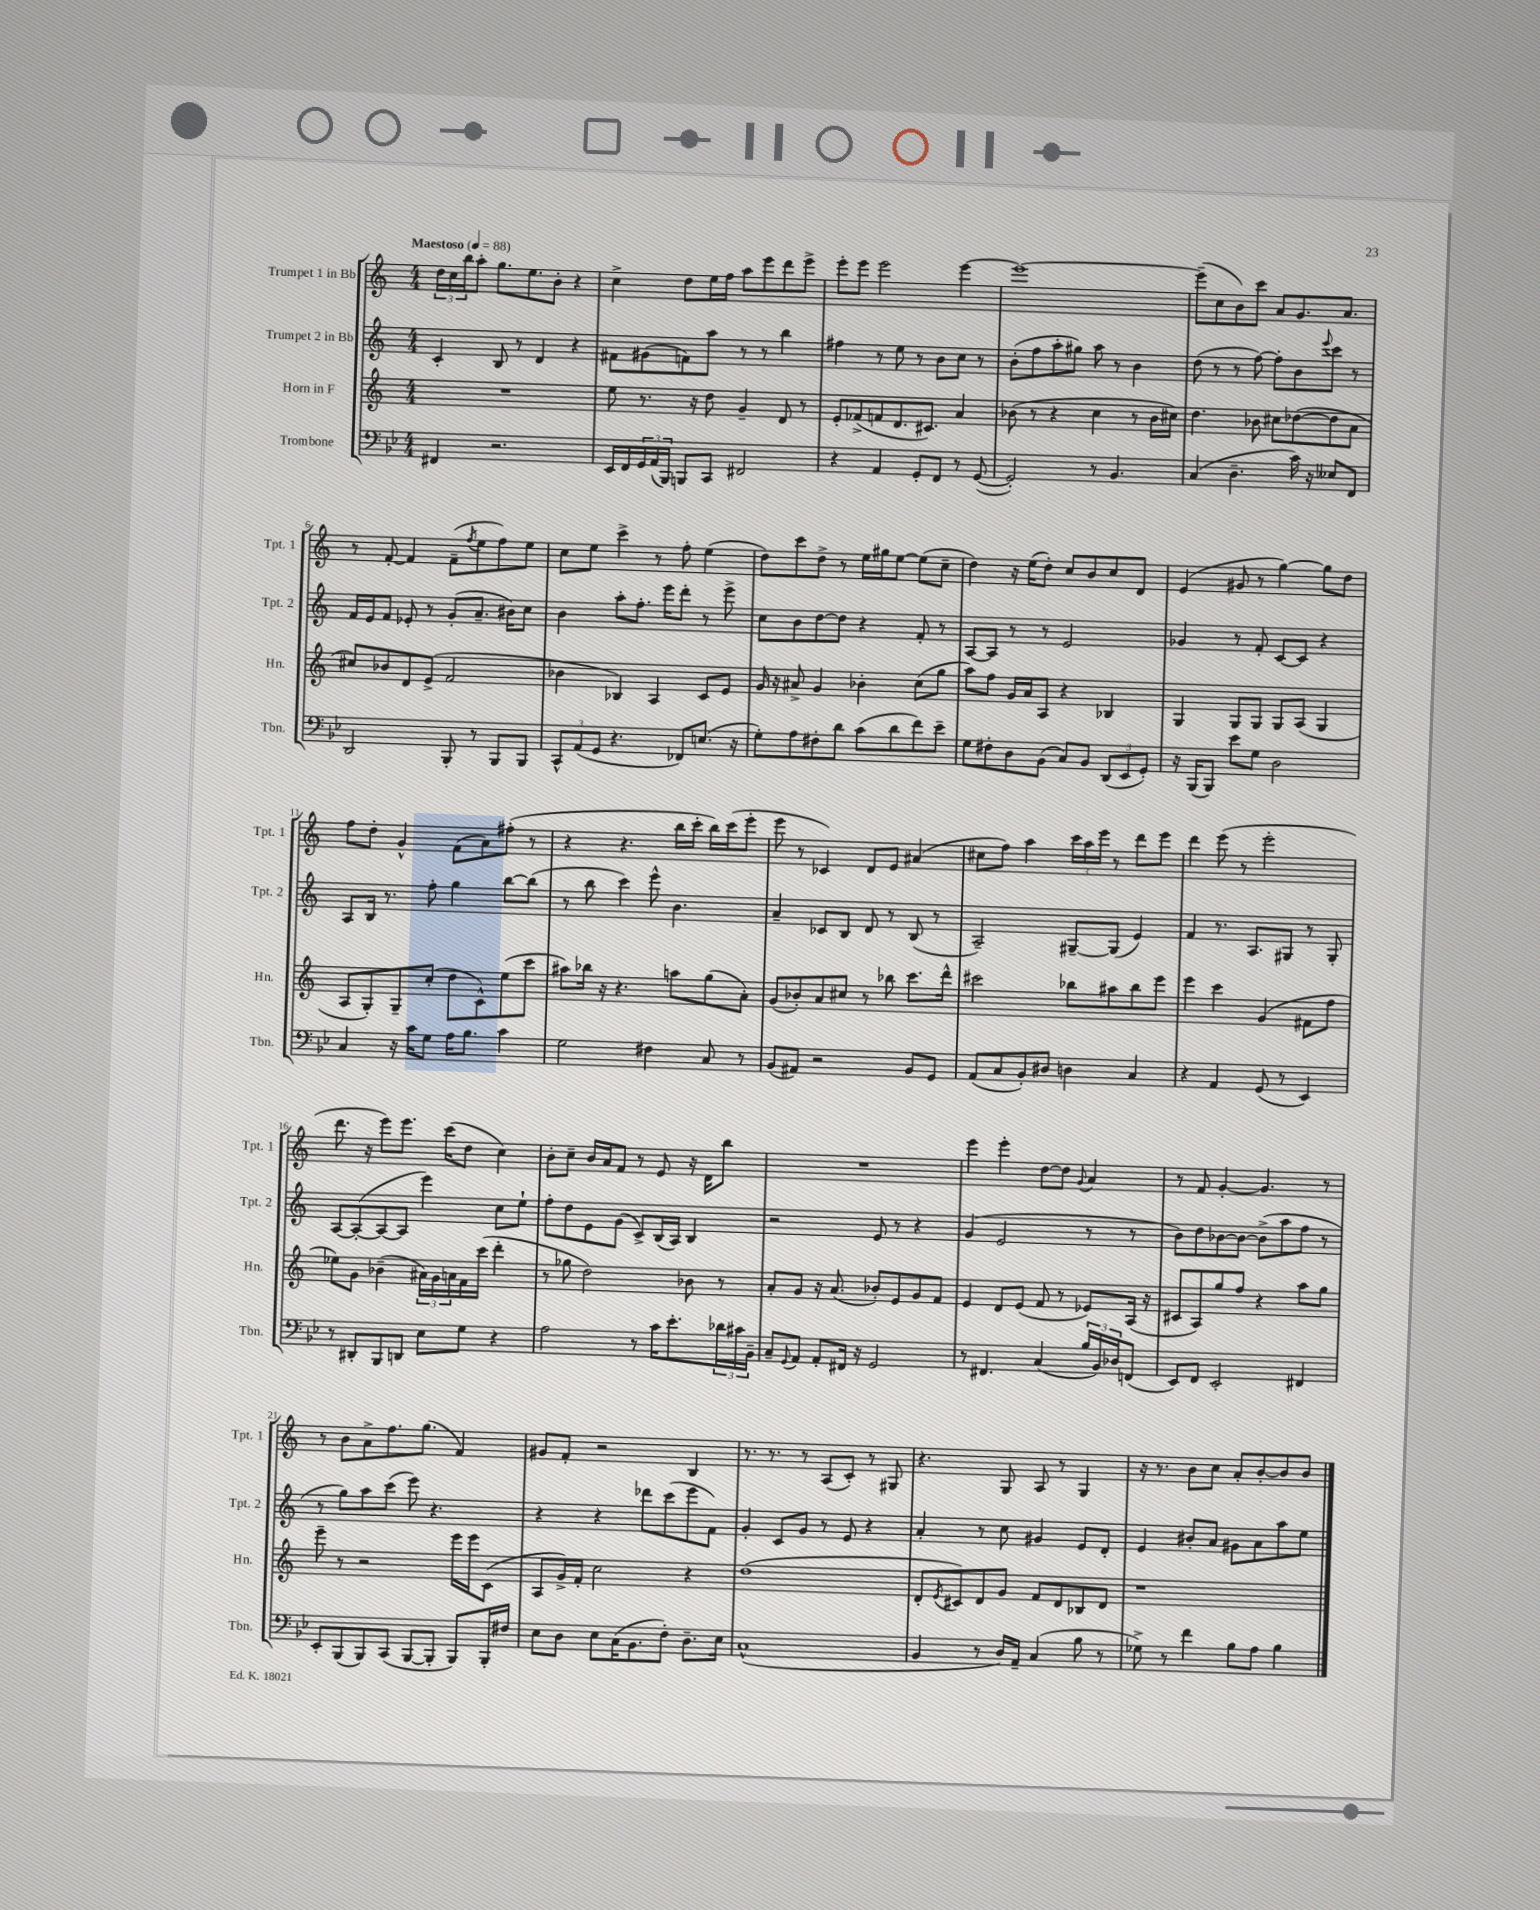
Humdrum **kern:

**kern	**kern	**kern	**kern
*part4	*part3	*part2	*part1
*staff4	*staff3	*staff2	*staff1
*I"Trombone	*I"Horn in F	*I"Trumpet 2 in Bb	*I"Trumpet 1 in Bb
*I'Tbn.	*I'Hn.	*I'Tpt. 2	*I'Tpt. 1
*clefF4	*clefG2	*clefG2	*clefG2
*k[b-e-]	*k[]	*k[]	*k[]
*M4/4	*M4/4	*M4/4	*M4/4
*MM88	*MM88	*MM88	*MM88
=1	=1	=1	=1
!	!	!	!LO:TX:a:B:t=Maestoso
4FF#X/	1r	4c'/	24dd\LL
.	.	.	24cc\
.	.	.	24bb\J
.	.	.	8aa'\J
2.r	.	8B/	8.gg\L
.	.	8r	.
.	.	.	8.ee\
.	.	4d/	.
.	.	.	8b'\J
.	.	4r	4r
=2	=2	=2	=2
16EE-/LL	8ee\	8f#X\L	4cc^\
16FF/	.	.	.
24GG/	8.r	(8g#X\	.
(24AA/	.	.	.
24BBB-/JJ)	.	.	.
8BBBn/L	.	8fn\)	8dd\L
.	16r	.	.
8CC/J	8dd\	8aa\J	16ee\L
.	.	.	16ff\JJ
2FF#X/	4g~/	8r	8aa\L
.	.	8r	8eee\
.	8d/	4bb\	8ddd\
.	8r	.	8eee^\J
=3	=3	=3	=3
4r	8e'/L	4ff#X\	8eee'\L
.	(8f-X^/	.	8eee\J
4AA/	8fn/	8r	2eee\
.	8.d/	8ee\	.
8GG'/L	.	8r	.
.	8.c#X/J)	.	.
8FF/J	.	8b\L	.
8r	4a/	8cc\J	[4eee\
([8GG/	.	8r	.
=4	=4	=4	=4
2GG'/])	(8b-X\	(8b'\L	1eee_
.	8r	8ff\	.
.	4r	8aa'\	.
.	.	8gg#X\J)	.
8r	4cc\	8aa\	.
4.BB-/	.	8r	.
.	8r	4b\	.
.	16b-\LL	.	.
.	16cc#X\JJ)	.	.
=5	=5	=5	=5
(4C/	4.dd\	(8dd\	(8eee~\L]
.	.	8r	8cc\
4.D~\	.	8r	8b\)
.	8b-X\	[8ff\)	8ccc\J
.	8cc#X\L	8ff'\L]	8a/L
16c\)	([8dd-X\	8b\	8.g/
16r	.	.	.
.	.	8qqeee/	.
8E--X/L	8dd-\]	8ccc\J	.
.	.	.	8.a/J
8FF/J	8a\J	8r	.
!!LO:LB:g=z
=6	=6	=6	=6
2DD/	8cc#X/L)	16f/LL	8r
.	.	16e/J	.
.	8b-X/	8f/J	[8f'/
.	8d/	8e-X'/	4f/]
.	(8e^/J	8r	.
8BBB-'/	2f/	(8g'/L	(8f~\L
.	.	.	8qff/
8r	.	8.a~/J	8ee\
8BBB-/L	.	.	8ff\)
.	.	16b#X\KL)	.
8BBB-/J	.	8cc\J	8ee\J
=7	=7	=7	=7
12CC^^/L	4b-X\	4b\	8cc\L
(12AA/	.	.	.
.	.	.	8ee\J
12GG/J	.	.	.
4.r	4B-X/)	8aa'\L	4ccc^\
.	.	8.ff'\J	.
.	4A/	.	8r
.	.	16eee\KL	.
8FF-X/L)	.	8ddd'\J	8ff'\
(8.En/J	8c/L	8r	(4ee\
.	8e/J	8eee^\	.
16r	.	.	.
=8	=8	=8	=8
8G'\L)	16g/	8cc\L	8dd\L)
.	16r	.	.
8A\	8a#X^/	8b\	8ccc\
8F#X'\	4g/	[8dd\	8dd^\J
8d\J	.	8dd\J]	8r
(8c\L	4b-X'\	4r	16ee\LL
.	.	.	16gg#X\J
8d\	.	.	[8ee\J
8f\)	(8cc\L	8f'/	(8ee\L]
8e-~\J	8gg\J	8r	8cc~\J
=9	=9	=9	=9
8G\L	8aa\L)	[8A/L	4dd\)
8F#X'\	8ff\J	8A/J]	.
8D\	16g/LL	8r	16r
.	16a/J	.	(16ee\KL
(8BB-\J	8A/J	8r	8dd'\J)
8C/L)	4r	2e/	8cc/L
8BB-/J	.	.	8b/
(12DD/L	4B-X/	.	8cc/
12EE-/	.	.	.
.	.	.	8d/J
12GG'/J)	.	.	.
=10	=10	=10	=10
16r	4G/	4g-X/	(4e/
(16BBB-/KL	.	.	.
8BBB-/J)	.	.	.
8e-\L	8G/L	8r	8g#X/
8G\J	8G/J	8f'/	8r
2D\	8G/L	[8c/L	[4gg\)
.	(8A/J	8c/J]	.
.	4G/	4r	8gg\L]
.	.	.	8dd\J
!!LO:LB:g=z
=11	=11	=11	=11
4C/	8A/L	8A/L	8ff\L
.	8G'/)	16B/Jk	8dd'\J
.	.	8.r	.
16r	8G~/	.	4g^^/
16c\KL	.	.	.
8G\J	(8cc'/J	8ff'\	.
16A\KL	8dd\L	4gg\	(8f\L
8.B-\J	.	.	.
.	8c^^\)	.	8a\)
4c\	(8ee\	[8bb\L	(8ff#X'\J
.	8ccc\J	(8bb\J]	8r
=12	=12	=12	=12
2G\	8aa#X\L)	8r	4r
.	16bb-X\Jk	8bb\	.
.	16r	.	.
.	4.r	4ccc\)	4.r
4F#X\	.	8eee^^\	.
.	8aan\L	4.b\	16bb\LL
.	.	.	16ccc'\JJ
8C/	(8gg\	.	16bb\LL)
.	.	.	(16ccc\J
8r	8a'\J)	.	8eee'\J
=13	=13	=13	=13
(8BB-/L	(8g/L	4a~/	8eee\
8AA#X/J)	8b-X'/)	.	8r
2r	8a/	8c-X/L	4c-X/)
.	8cc#X/J	8B/J	.
.	8r	8d/	8d/L
.	8bb-X\	8r	8e/J
8BB-/L	8.ccc\L	(8B/	(4a#X/
8GG/J	.	8r	.
.	16ddd^^\Jk	.	.
=14	=14	=14	=14
(8AA/L	2ccc#X\	2A~/)	8cc#X\L
8C/	.	.	8ff\J)
8BB-'/)	.	.	4aa\
8D#X/J	.	.	.
4Dn\	8bb-X\L	[8G#X~/L	24ccc\LL
.	.	.	24aa\
.	.	.	24eee\JJ
.	8aa#X\	(8G#/J]	8r
4C/	8bb-\	4e/)	8ddd\L
.	8eee\J	.	8eee\J
=15	=15	=15	=15
4r	4eee\	4f/	4ddd\
4AA/	4ccc\	8.r	(8eee\
.	.	.	8r
.	.	8.A/L	.
(8GG/	(4g/	.	2eee'\
8r	.	8G#X/J	.
4EE-/)	8f#X\L	8r	.
.	8ff\J	8G#'/	.
!!LO:LB:g=z
=16	=16	=16	=16
8r	8ee-X\L)	[8A/L	8.ddd\
8DD#X'/L	8g\J	(8A'/_	.
.	.	.	16r
8BBB-/	(4b-X~\	8A/_	8eee\L)
8DDn/J	.	8A/J]	8.eee\J
8E-\L	24a#X\LL)	4eee\)	.
.	24g\	.	.
.	.	.	(16ccc\KL
.	24an\	.	.
8G\J	16f\	.	8dd\J
.	(16ccc\JJ	.	.
4r	4ddd'\	8cc\L	4cc\)
.	.	8ee`\J	.
=17	=17	=17	=17
2A\	8r	8ff'\L	8b'\L
.	8gg-X\	8dd\	8cc~\J
.	2dd\)	8e\	16b/LL
.	.	.	16a/J
.	.	(8g\J	8f/J
8r	.	8c^/L)	8r
16c\KL	.	(16B/L	8e/
8.e-'\	.	16A/JJ)	.
.	8b-X\	4B/	16r
.	.	.	16d\KL
24d-X\L	8r	.	8bb\J
24c#X\	.	.	.
24BB-~\JJ	.	.	.
=18	=18	=18	=18
8C~/L	8a'/L	2r	1r
8qqGG/	.	.	.
8AA/J	8g/J	.	.
8AA'/L	16r	.	.
.	(8.a/	.	.
16FF#X/Jk	.	.	.
16r	.	.	.
2GG/	8b-X'/L)	8e/	.
.	8e/	8r	.
.	8g/	4r	.
.	8f/J	.	.
=19	=19	=19	=19
8r	4e/	(4g/	4eee\
4.FF#X/	.	.	.
.	8d/L	2e/	4eee'\
.	(8e/J	.	.
(4C/	8f/	.	[8dd\L
.	8r	.	8dd\J]
.	.	.	8qqg/
24B-/LL	8e-X/L)	8r	4a/
24BB-/)	.	.	.
24D-X/J	.	.	.
(8FFn/J	(16A/Jk	8r	.
.	16r	.	.
=20	=20	=20	=20
8EE-/L)	8c#X/L	8b\L)	8r
8FF/J	8A/)	8dd\	8f/
2EE-'/	8gg/	[8b-X\	[4g'/
.	8ff/J	8b-\J_	.
.	4r	(8b-^\L]	4.g/]
.	.	8aa\	.
4FF#X/	8aa\L	8ff\J	.
.	8gg\J	8r	8r
!!LO:LB:g=z
=21	=21	=21	=21
8EE-'/L	8eee~\	8r	8r
(8BBB-/	8r	8gg\L)	8b\L
8BBB-/)	2r	8aa\	8a^\
(8CC/J	.	(8ccc\J	8.ff\
[8BBB-/L	.	8eee\)	.
.	.	.	(8.gg\J
8BBB-'/J]	.	4.r	.
8BBB-/L)	16eee\LL	.	4f/)
.	16eee\J	.	.
16BBB-'/L	(8c\J	.	.
16F#X/JJ	.	.	.
=22	=22	=22	=22
8E-\L	8A/L	4r	8g#X/L
8D\J	16g^/L)	.	8f'/J
.	16f'/JJ	.	.
8E-\L	2cc\	4r	2r
(16C\K	.	.	.
8.BB-\	.	.	.
.	.	8ddd-X\L	.
8F'\J)	.	(8ccc\	.
8.D~\L	4r	8eee\	4B/
.	.	8f\J)	.
16E-\Jk	.	.	.
=23	=23	=23	=23
(1C^^	(1dd	4g'/	8.r
.	.	.	8.r
.	.	8c/L	.
.	.	8g/J	8r
.	.	8r	(8A/L
.	.	8e/	8c'/J)
.	.	4r	8r
.	.	.	8G#X/
=24	=24	=24	=24
4BB-/	8d'/L	4a'/	4.r
.	8qe/	.	.
.	8c#X/)	.	.
8r	8d/	8r	.
16D/LL)	8g/J	8cc\	8G/
16AA~/JJ	.	.	.
(4C/	8f/L	4g#X/	8A/
.	8d/	.	8r
8B-\	8B-X/	8e/L	4G/
8r	8d/J	8d'/J	.
=25	=25	=25	=25
8G-X^\)	1r	4e/	16r
.	.	.	8.r
8r	.	.	.
4f\	.	8b#X'/L	8b\L
.	.	8a/J	8cc\J
8B-\L	.	8g#X\L	8a'/L
8A\J	.	8a\	[8b'/
4B-\	.	8aa\	8b/]
.	.	8ee\J	8b/J
==	==	==	==
*-	*-	*-	*-
